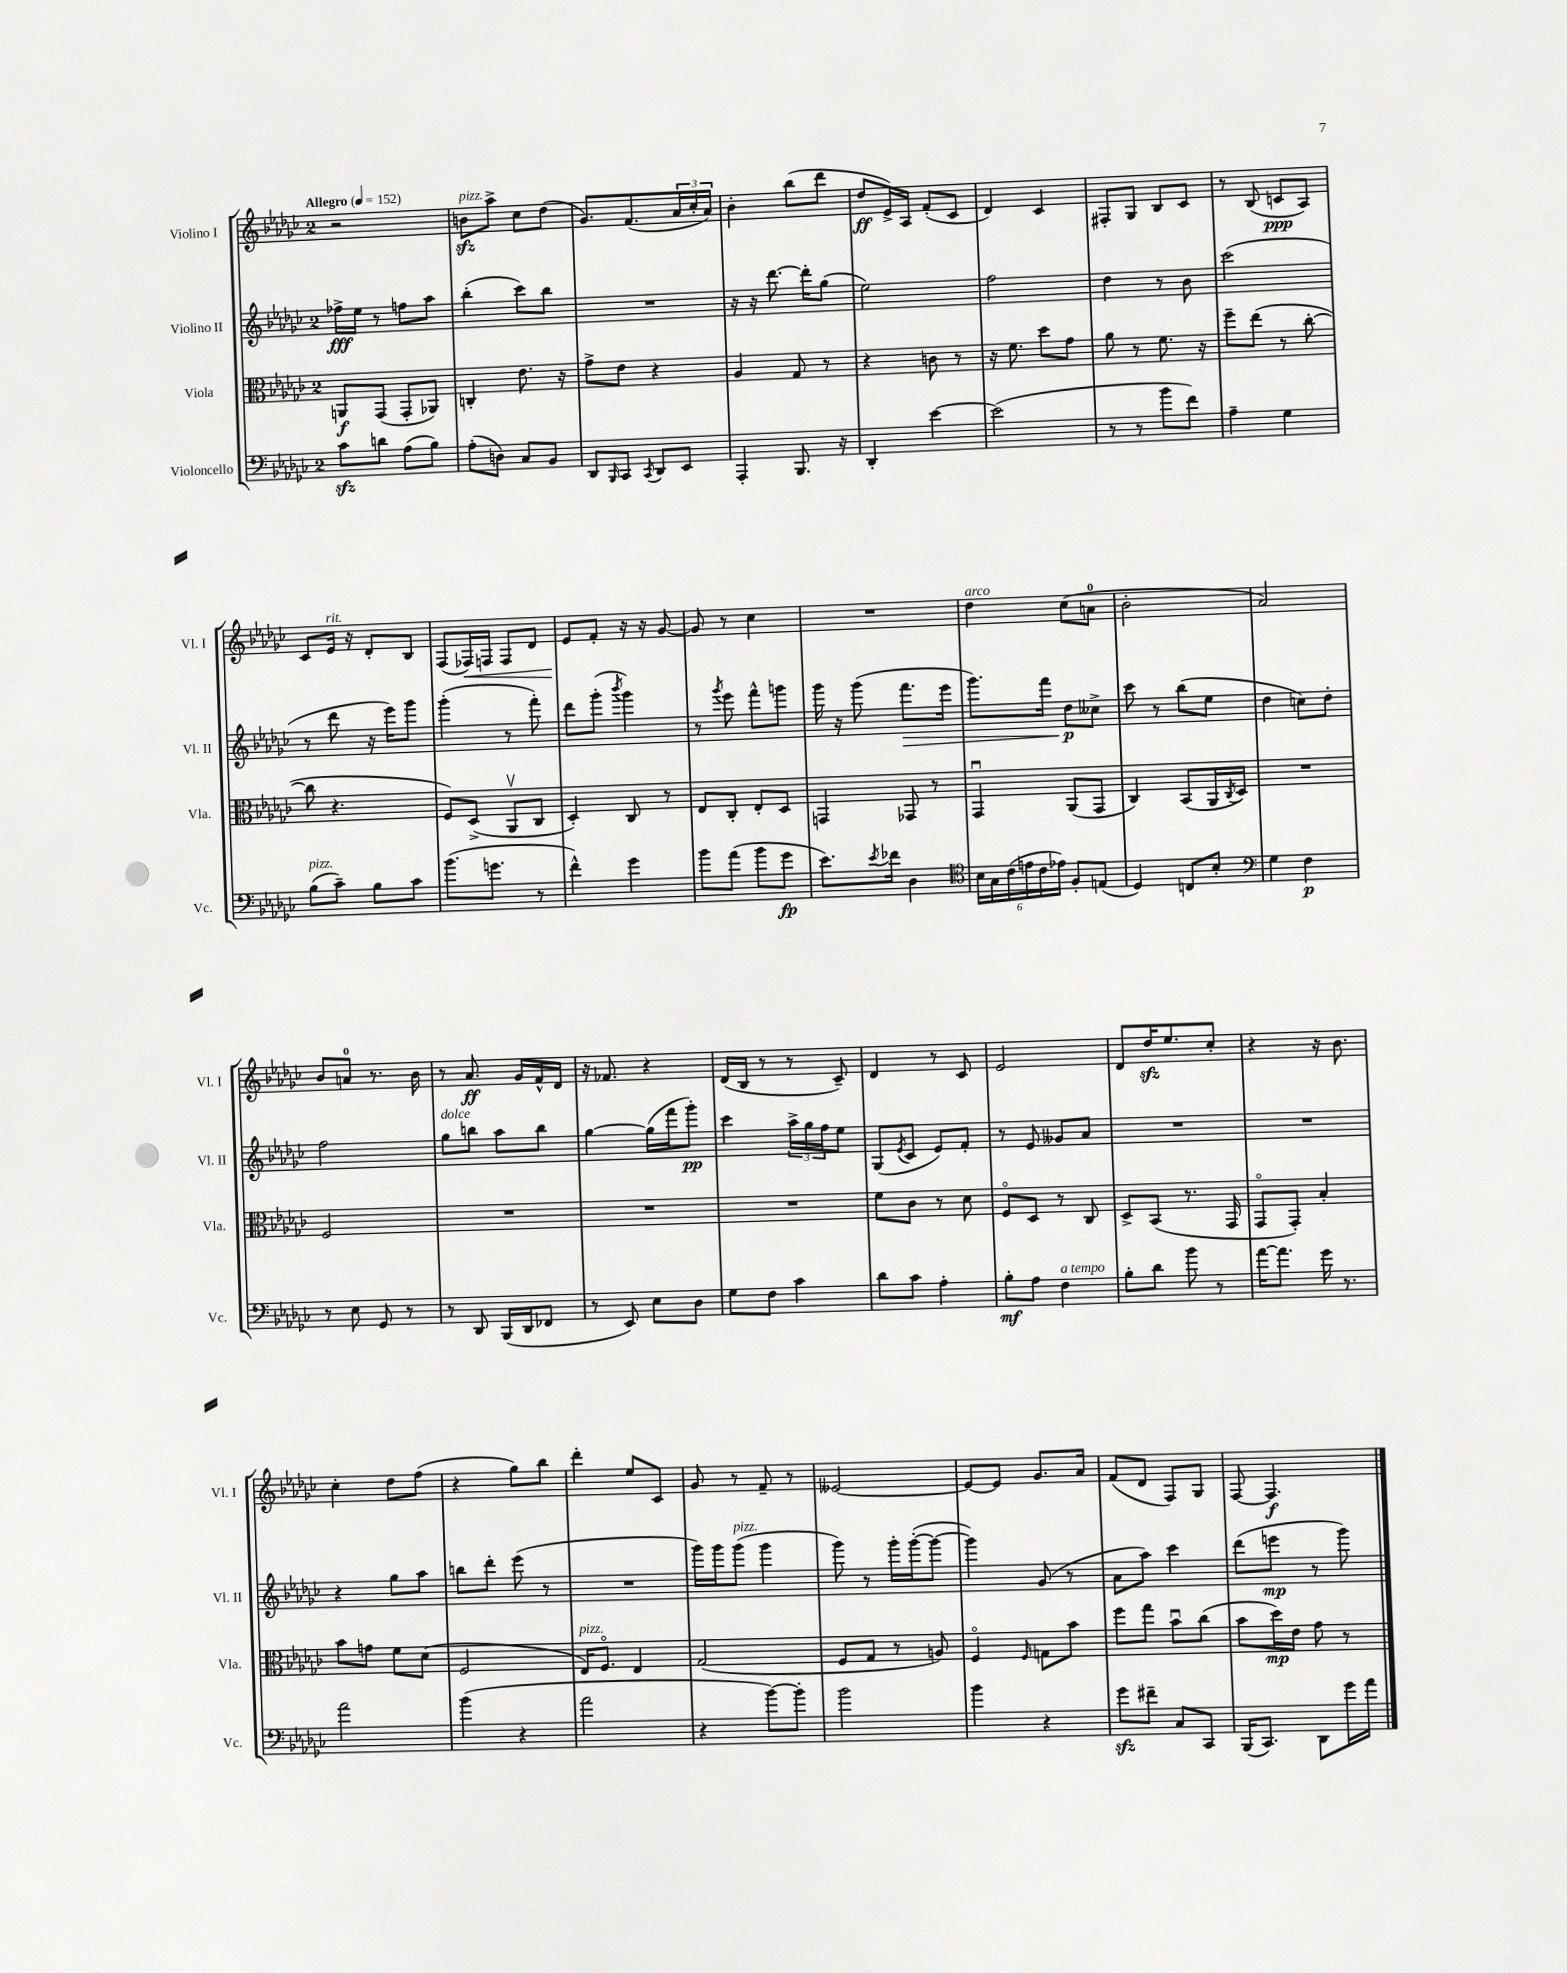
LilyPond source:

<<
\new StaffGroup <<
\new Staff = "s0" \with { instrumentName = "Violino I" shortInstrumentName = "Vl. I" } {
    \clef treble \key ges \major \once \override Staff.TimeSignature.style = #'single-digit \time 2/4 \tempo "Allegro" 4 = 152
    r2 |
    b'8\sfz^\markup { \italic "pizz." } aes''8-> ces''8 des''8( |
    ges'8.) f'8.( \tuplet 3/2 { aes'16 ces''16-. aes'16) } |
    bes'4-. bes''8( des'''8 |
    des''8\ff ees'16->) aes16 f'8-.( ces'8 |
    des'4) ces'4 |
    fis8-. ges8 bes8 ces'8 |
    r8 bes8( c'8\ppp aes8) |
    ces'8 ees'16^\markup { \italic "rit." } r16 des'8-. bes8 |
    f8( fes16\<) f16 f8 des'8 |
    ees'8\! f'8-. r16 r16 ges'8~ |
    ges'8 r8 ces''4 |
    R2 |
    des''4^\markup { \italic "arco" } ces''8( a'8-0 |
    bes'2-. |
    aes'2) |
    bes'8 a'8-0 r8. bes'16 |
    r8 aes'8.\ff ges'16 f'16-^ des'16 |
    r16 fes'8. r4 |
    des'16( bes16 r8 r8 ces'8--) |
    des'4 r8 ces'8 |
    ees'2 |
    des'8 des''16\sfz ees''8. ces''8-. |
    r4 r16 bes'8. |
    ces''4-. des''8 f''8( |
    r4 ges''8) bes''8 |
    des'''4-. ees''8 ces'8 |
    ges'8 r8 f'8-- r8 |
    eeses'2~ |
    eeses'8~ eeses'8 ges'8. aes'16 |
    f'8( des'8 f8) ges8 |
    f8~ f4.\f \bar "|." |
}
\new Staff = "s1" \with { instrumentName = "Violino II" shortInstrumentName = "Vl. II" } {
    \clef treble \key ges \major \once \override Staff.TimeSignature.style = #'single-digit \time 2/4
    fes''16->\fff ees''16 r8 f''8 aes''8 |
    bes''4-.( ces'''8) bes''8 |
    R2 |
    r16 r16 des'''8.~ des'''16-. ges''8( |
    ees''2) |
    f''2 |
    des''4 r8 bes'8 |
    ces'''2( |
    r8 des'''8 r16 ees'''16) ges'''8 |
    ges'''4-.( r8 f'''8-.) |
    des'''8 ges'''8-.( \acciaccatura { bes'''8 } ges'''4) |
    r8 \acciaccatura { ges'''8 } ees'''8 f'''8-^ g'''8 |
    ges'''16 r16 ges'''8( f'''8.\> ees'''16 |
    ges'''8.) f'''16 des''8\p\! ceses''8-> |
    ces'''8 r8 bes''8( ees''8 |
    des''4 c''8) des''8-. |
    f''2 |
    ges''8^\markup { \italic "dolce" } b''8 aes''8 b''8 |
    ges''4~ ges''16( f'''16 ges'''8-.\pp) |
    ces'''4 \tuplet 3/2 { aes''16-> ges''16 f''16 } ees''8 |
    ges8( \acciaccatura { ees'8 } ces'8 ees'8) f'8-. |
    r8 ees'8 geses'8 aes'8 |
    R2 |
    R2 |
    r4 ges''8 aes''8 |
    b''8 des'''8-. ees'''8( r8 |
    R2 |
    ges'''16) ges'''16 ges'''8^\markup { \italic "pizz." }( ges'''4 |
    ges'''8) r8 ges'''16-. ges'''16~-.( ges'''8~ |
    ges'''4) ges'8( r8 |
    aes'8 aes''8) ces'''4 |
    des'''8( e'''8\mp r8 ges'''8) \bar "|." |
}
\new Staff = "s2" \with { instrumentName = "Viola" shortInstrumentName = "Vla." } {
    \clef alto \key ges \major \once \override Staff.TimeSignature.style = #'single-digit \time 2/4
    a,8\f ges,8( ges,8-. aes,8) |
    c4-. ees'8. r16 |
    ges'8-> ees'8 r4 |
    aes4 ges8 r8 |
    r4 c'8 r8 |
    r16 f'8. des''8 ges'8 |
    aes'8 r8 f'8. r16 |
    f''8-- ees''8( r8 ces''8~-. |
    ces''8 r4. |
    f8) des8->( aes,8\upbow ces8 |
    des4-.) ces8 r8 |
    ees8 ces8-. ees8-. des8 |
    g,4 ges,8 r8 |
    ges,4\downbow aes,8( ges,8 |
    ces4) bes,8( aes,16 \acciaccatura { ces8 } des16) |
    R2 |
    f2 |
    R2 |
    R2 |
    R2 |
    f'8 ces'8 r8 des'8 |
    f8\flageolet des8 r8 ces8 |
    des8-> bes,8( r8. ges,16 |
    ges,8\flageolet ges,8-.) bes4-. |
    bes'8 g'8 f'8 des'8( |
    f2 |
    ees16^\markup { \italic "pizz." }) f8.\flageolet ees4 |
    ges2( |
    f8 ges8 r8 a8) |
    f4\flageolet \grace { f16 } g8 bes'8 |
    f''8 ges''8 bes'8\downbow ces''8( |
    bes'8 des''16\mp) ees'16 ges'8 r8 \bar "|." |
}
\new Staff = "s3" \with { instrumentName = "Violoncello" shortInstrumentName = "Vc." } {
    \clef bass \key ges \major \once \override Staff.TimeSignature.style = #'single-digit \time 2/4
    ces'8\sfz d'8 aes8( bes8) |
    aes8-.( d8) ces8 bes,8 |
    des,8 \grace { bes,,16 } ces,8 \acciaccatura { ces,8 } des,8 ees,8 |
    aes,,4-. bes,,8. r16 |
    des,4-. ees'4~ |
    ees'2( |
    r8 r8 bes'8 f'8) |
    aes4-- ges4 |
    bes8^\markup { \italic "pizz." }( ces'8--) bes8 ces'8 |
    bes'8.( g'8. r8 |
    f'4-^) ges'4 |
    bes'8 aes'8( bes'8 ges'8\fp |
    ees'8.) \acciaccatura { ees'8 } fes'16 des4 |
    \clef tenor \tuplet 6/4 { bes16 ges16 ces'16( e'16 ces'16 ees'16) } f8-. e8( |
    des4) c8 bes8-. |
    \clef bass ges4 f4\p |
    r8 ees8 ges,8 r8 |
    r8 des,8 bes,,16( des,16 fes,8 |
    r8 ees,8) ees8 des8 |
    ges8 f8 ces'4 |
    des'8 ces'8 aes4-. |
    bes8-.\mf aes8 f4^\markup { \italic "a tempo" } |
    bes8-. des'8 bes'8 r8 |
    aes'16~ aes'8. ges'16 r8. |
    aes'2 |
    bes'4( r4 |
    aes'2 |
    r4 bes'8~) bes'8-. |
    bes'2 |
    bes'4 r4 |
    ges'8\sfz fis'8-- ces8 ces,8 |
    bes,,16( ces,8.) des,8 ges'16 aes'16 \bar "|." |
}
>>
>>
\layout { \context { \Score \remove "Bar_number_engraver" } }
